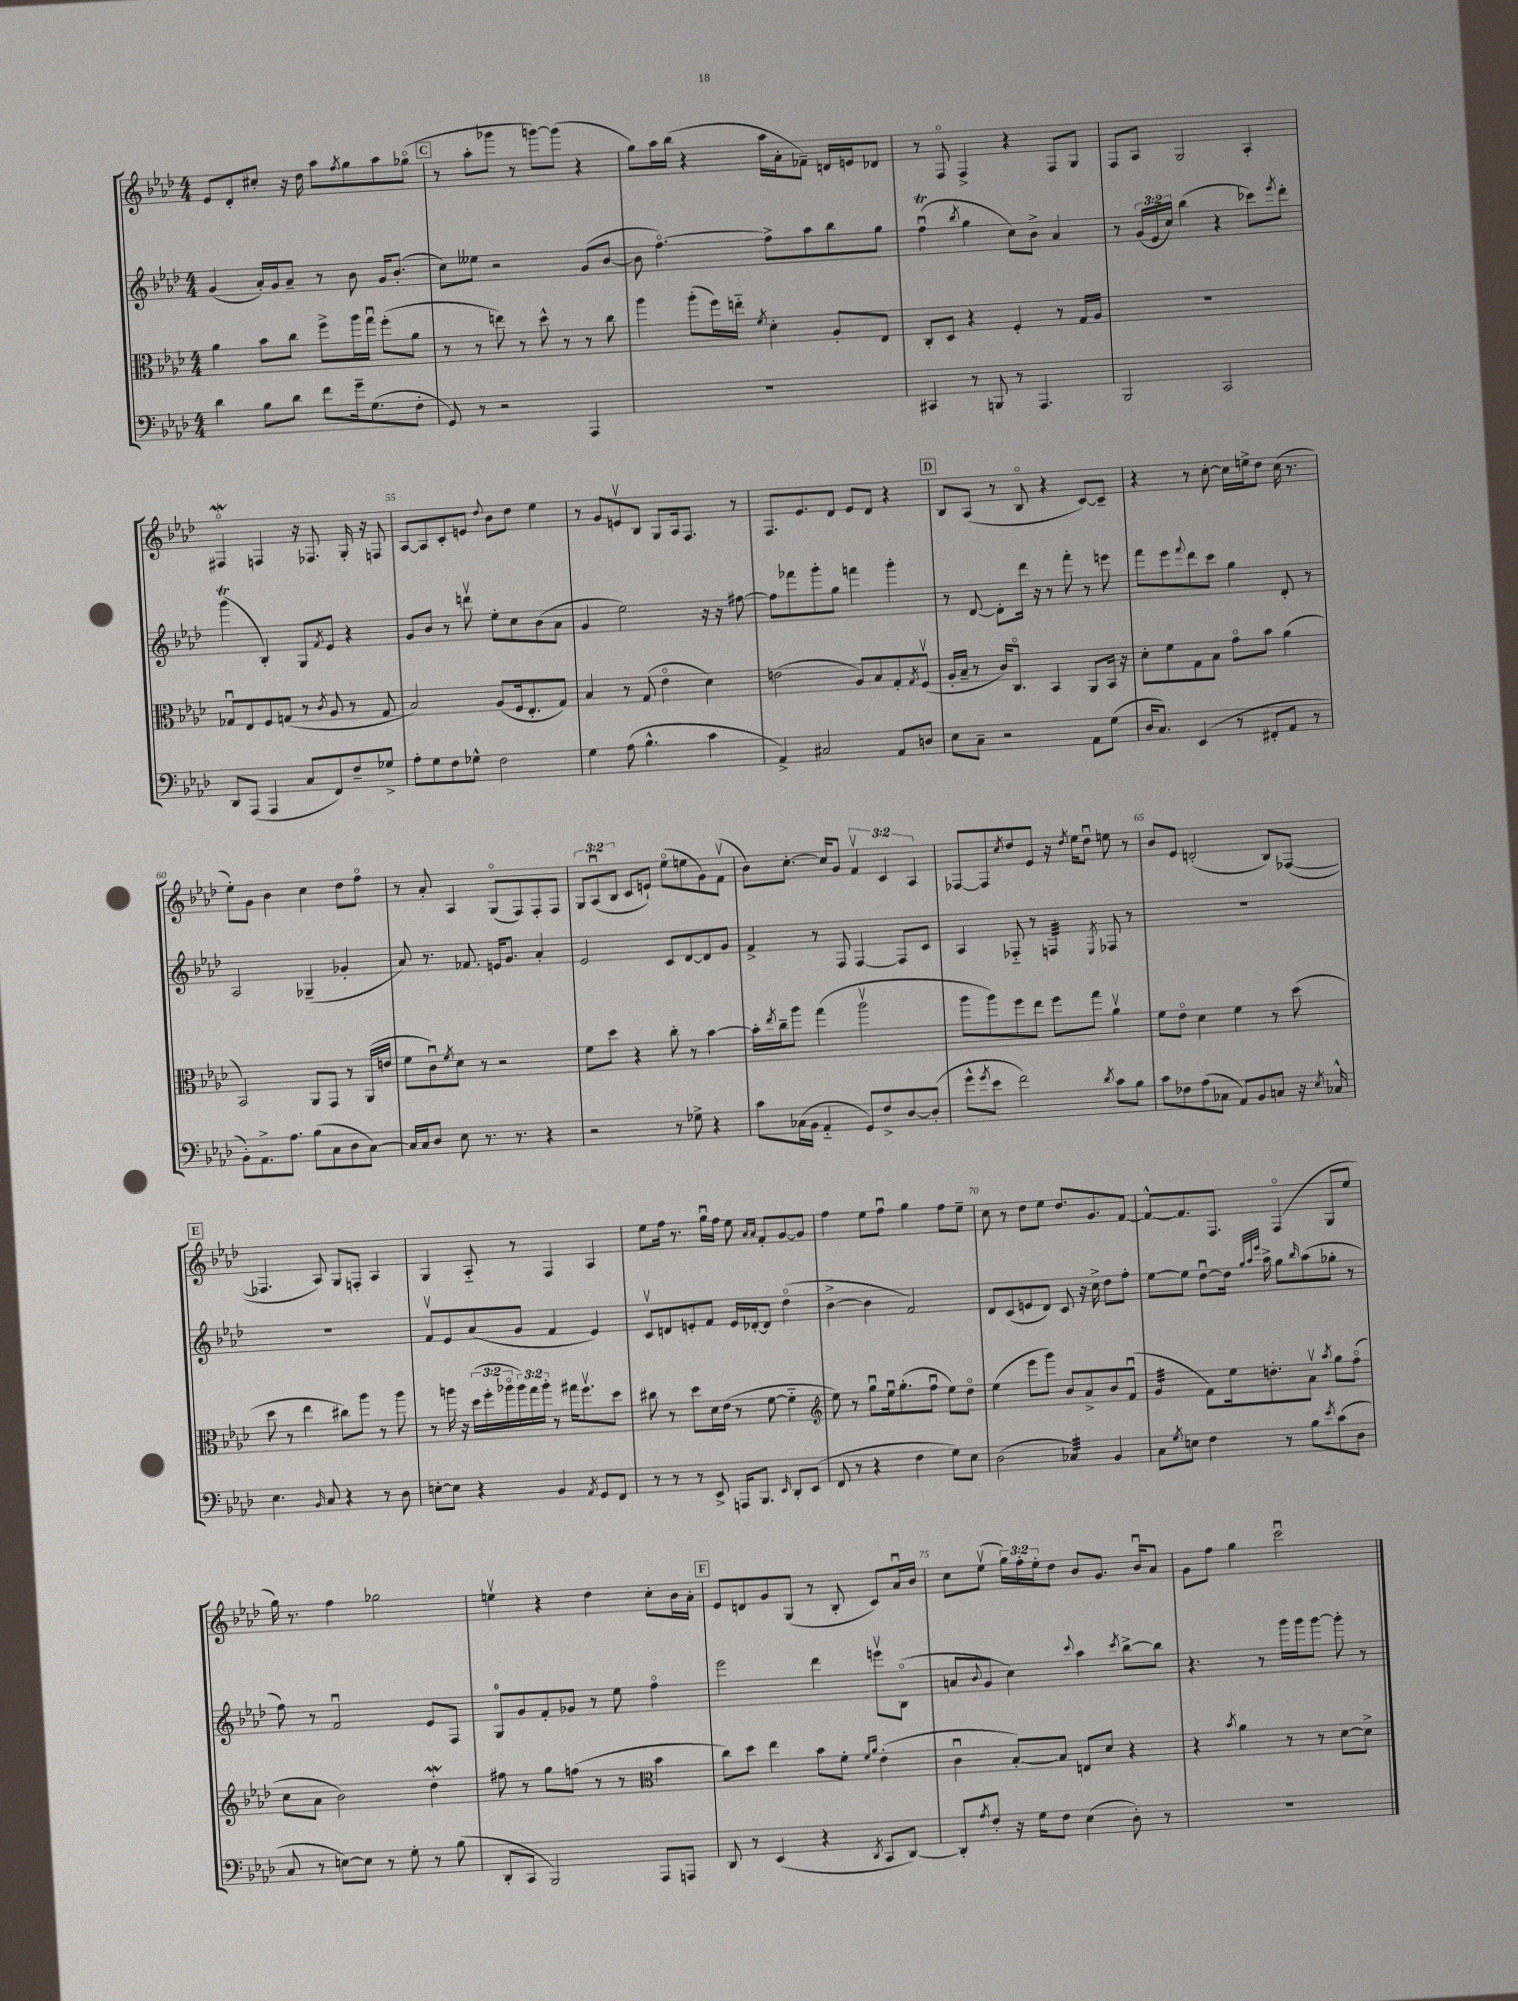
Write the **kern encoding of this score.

**kern	**kern	**kern	**kern
*staff4	*staff3	*staff2	*staff1
*clefF4	*clefC3	*clefG2	*clefG2
*k[b-e-a-d-]	*k[b-e-a-d-]	*k[b-e-a-d-]	*k[b-e-a-d-]
*M4/4	*M4/4	*M4/4	*M4/4
4d-\	4a-\	(4g/	8e-/L
.	.	.	8d-'/
8B-\L	8b-\L	16a-'/LL)	8cc#'/J
.	.	16g/J	.
8d-\J	8cc\J	8a-~/J	16r
.	.	.	16dd-\
8f\L	8ff^\L	8r	8aa-\L
.	.	.	8qff/
16g~\k	16aa-\L	8b-\	8gg\
(8.G\	16ggu\JJ	.	.
.	(8ff'\L	16g/LK	8aa-\
.	.	(8.b-'/J	.
8F'\J	8a-\J	.	(8gg-o\J
=	=	=	=
8GG/)	8r	8cc\L)	8r
8r	8r	8ee--\J	8aa-'\L
2r	8ee\)	2r	8ggg-\J
.	8r	.	8r
.	8dd-^^\	.	[8ggg\L)
.	8r	.	(8ggg\]J
4AAA-/	8r	(8g/L	4r
.	8cc\	[8b-/J	.
=	=	=	=
1r	4aa-\	8b-\]	8gg\L)
.	.	[4.ffo\)	16aa-\L
.	.	.	(16bb-\JJ
.	(8aa-'\L	.	4r
.	16ff\L)	.	.
.	16ee'~\JJ	.	.
.	8qf/	.	.
.	4d-'\	8ff^\]L	16aa-\LL
.	.	.	16a-'\J
.	.	8aa-\	8f-~\J)
.	8A-'/L	8bb-\	16d/LL
.	.	.	16e/J
.	8E-/J	8gg\J	8d-/J
=	=	=	=
4CC#/	8C'/L	(4ffu\	8r
.	8D-/J	.	8Fo/
.	.	8qbb-/	.
8r	4r	4gg\	4F^/
8BBB/	.	.	.
8r	4F'/	8cc\L)	4r
4.AAA-/	.	8b-^\J	.
.	8r	4a-/	8F/L
.	16G/LL	.	8G/J
.	16A-/JJ	.	.
=	=	=	=
2BBB-/	1r	8r	8F/L
.	.	(24g/LL	8A-/J
.	.	24e-/	.
.	.	24cc/JJ)	.
.	.	(4bb-\	2G/
2CC/	.	4r	.
.	.	8ccc-\L)	4A-'/
.	.	8qeee-/	.
.	.	8ddd-'\J	.
=	=	=	=
8DD-/L	8G-u/L	(4ggg\	4F#o/
(8AAA-/J	8E-/	.	.
4AAA-/	8F/	4B-'/)	4F/
.	(8G/J	.	.
8C/L	8r	8G/L	16r
.	.	.	8.F-/
.	8qc/	8qf/	.
8FF/)	8A-/	8e-/J	.
8F~/	8r	4r	16G'/
.	.	.	16r
8G-^/J	8G/	.	8F/
=	=	=	=
8A-'\L	2B-/)	8g/L	[8A-/L
8G\	.	8b-/J	8A-/]
8F\	.	8r	8c'/
8G-^^\J	.	8dddv\	8e/J
.	.	.	8qqdd-/
2F\	(8A-/L	8ee-'\L	8b-\L
.	16F/k	8cc\	8dd-\J
.	8.E-'/	.	.
.	.	(8b-\	4ee-\
.	8G/J)	8a-\J	.
=	=	=	=
4G\	4B-/	4g/	8r
.	.	.	8g/L
(8A-\	8r	2ee-\)	8ev/
4.B-^^\	(8G/	.	8B-/J
.	4e-o\	.	8G/L
.	.	.	16A-/k
.	.	.	8.F/J
4c\	4d-\)	16r	.
.	.	16r	.
.	.	[8ff#\	8r
=	=	=	=
4AA-^/)	(2e\	8ff#\]L	8.F/L
.	.	8fff-\	.
.	.	.	8.e-/
2C#/	.	8ggg'\	.
.	.	8gg\J	8d-/J
.	8A-/L)	4fff\	8e-/L
.	8B-/	.	8d-/J
8AA-/L	8G'/	4ggg'\	4r
.	8qG/	.	.
8D/J	(8Fv/J	.	.
=	=	=	=
8E-\L	16A-'/LL	8r	8B-/L
.	16B-~/JJ	.	.
8C~\J	8r	[8d-/	(8A-/J
2r	16c/LK)	8d-'\]L	8r
.	8.Co/J	.	.
.	.	16ddd-\Jk	8B-o/
.	.	16r	.
.	4BB-/	8r	4r
.	.	8fff'\	.
8AA-\L	8AA-/L	8r	[8c/L)
(8G\J	16BB-/Jk	8eee\	8c~/]J
.	16r	.	.
=	=	=	=
16D-/LK	8d-'\L	8fff\L	4r
8.C/J)	.	.	.
.	8f\	8eee-\	.
.	.	8qqfff/	.
(4EE-/	8G\	8ddd-\	8r
.	8B-\J	8ccc\J	[8cc'\
8r	8go\L	4gg\	16cc\]LL
.	.	.	16ee^\J
8FF#'/L	8b-\J	.	8dd-\J
8AA-/J	(4a-\	8d-'/	(16cc\
.	.	.	8.r
8r	.	8r	.
=	=	=	=
8BB-'\L)	2BB-/)	2A-/	8ee-'\L)
8.AA-^\	.	.	8g\J
.	.	.	4b-\
8.A-\J	.	.	.
(8B-\L	8AA-/L	(4G-~/	4cc\
8C\	8GG/J	.	.
8D-\	8r	4g-'/	8dd-\L
[8C\J)	(16AA-/LL	.	8ffo\J
.	16e/JJ	.	.
=	=	=	=
16C/]LL	8f\L	8a-/)	8r
16C/J	.	.	.
8D-/J	8cu\)	8.r	8a-'/
.	8qf/	.	.
8E-\	8d-\J	.	4A-/
.	.	8.f-/	.
8.r	8r	.	.
.	2r	16e/LK	(8Go/L
8.r	.	8.g/J	.
.	.	.	8F/)
4r	.	4a-'/	8F'/
.	.	.	8F/J
=	=	=	=
2r	8f\L	2e-/	12G/L
.	.	.	(12A-u/
.	8dd-\J	.	.
.	.	.	12B-/J
.	4r	.	8c/L
.	.	.	8e`/J)
8r	8cc'\	8c/L	(8ee-o\L
8G-^\	8r	[8d-/	8ee\
4r	[4b-\	8d-/]	8g\)
.	.	8g/J	(8fv\J
=	=	=	=
8c\L	16b-'\]LL	4f^/	8b-\L)
.	8qee-/	.	.
.	16cc~\J	.	.
(16C-\L	8aa-\J	.	[8.cc'\J
16BB-\JJ	.	.	.
4AA-'~/	(4gg\	8r	.
.	.	.	16cc/]LK
.	.	8F/	8g/J
8GG/L)	2aa-v\	[4F/	6fv/
8F^/	.	.	.
.	.	.	6c/
[8D-/	.	8F/]L	.
.	.	.	6A-/
(8D-'/]J	.	8c/J	.
=	=	=	=
8g^^\L	8aa-\L	4A-/	[8F-/L
8qg/	.	.	.
8e-\J	8aa-\)	.	8F-/]
.	.	.	8qcc/
2f\)	8ff\	8F-'~/	8dd-/
.	8ee-\J	8r	8e-/J
.	8ff\L	4F/	16r
.	.	.	8qdd-/
.	.	.	16ee-\LK
.	8gg\J	.	8dd-u\J
8qd-/	.	8qE-/	.
8c\L	4a-v\	8F-/	8ee\
8B-\J	.	8r	8r
=	=	=	=
8c\L	8f\L	1r	8b-/L
8F-\	8e-o\J	.	8e-/J
(8A-\	4d-\	.	(2d'/
8C-\J	.	.	.
8AA-/L)	4f\	.	.
8BB-/	.	.	.
8C/J	8r	.	8B-/L)
16r	(8dd-\	.	([8F-/J
8qE-/	.	.	.
16C-^^/	.	.	.
=	=	=	=
4.E-\	8dd-\	1r	4.F-/]
.	8r	.	.
.	4ee-\	.	.
16qqBB-/	.	.	.
8C/	.	.	8A-/)
4r	8cc#\L)	.	8G/L
.	8aa-\J	.	8F'/J
8r	8r	.	4A-/
8D-\	8aa-\	.	.
=	=	=	=
[8E'\L	8r	8fv/L	4G/
8E\]J	16aa\	8e-/	.
.	16r	.	.
4r	(24dd-\LL	(8a-/	8A-'~/
.	24ff'\	.	.
.	24aa-o\	.	.
.	24aa-\)	8g/J	8r
.	24gg\	.	.
.	24aa-'\JJ	.	.
4BB-/	8r	4f/	4F/
.	16gg#\LK	.	.
.	8.ffv\	.	.
8qAA-/	.	.	.
8GG/L	.	4e-/)	4A-/
8FF/J	8dd-\J	.	.
=	=	=	=
8r	8cc#\	8cv/L	8ee-\L
8r	8r	8d/	16ff\Jk
.	.	.	8.r
8r	8dd-\L	8e'/	.
8EE-^/	16d-\L	8f/J	16ggu\LL
.	(16e-\JJ	.	16ff\JJ
16AAA/LK	8r	16e/LL	8ee-\
8.BBB-/J	.	[16d-'/J	.
.	.	.	16qqa-/LL
.	.	.	16qqa-/JJ
.	[8f\	8d-/]J	8f'/L
16qqEE-/	.	.	.
8DD-'/L	4f'~\]	(4dd-o\	[8g/
(8EE-/J	.	.	8g/]J
=	=	=	=
*	*clefG2	*	*
8FF/	8ee-\)	[4b-^\	4ff\
8r	8r	.	.
4r	8ggu\L	4b-\]	8ee-\L
.	16ee-u\k	.	8ffu\J
.	(8.gg'\	.	.
4F\	.	2f/)	4gg\
.	8ffu\J	.	.
8G\L)	8ee-\L)	.	8ff\L
8E-\J	8dd-o\J	.	8ee-~\J
=	=	=	=
(2D-\	(4ee-\	8d-/L	8cc\
.	.	(8c/	8r
.	8eee-\L	8e/	8dd-\L
.	8ggg\J)	8d-/J)	8ee-\J
4C-/)	8b-/L	8c/	8.dd-/L
.	8a-^/	16r	.
.	.	16cc^\	8.g/
4BB-/	8b-/	8dd-\L	.
.	(8fu/J	8ff'\J	[8f/J
=	=	=	=
8C\L	4g/	[8ee-\L	8f^^/_L
8qG/	.	.	.
8E\J	.	8ee-\]J	8.f/]
4F\	8f\L)	[8dd-u\L	.
.	.	.	8.F/J
.	16ee-\k	16dd-\]Jk	.
.	.	32qqgg/LLL	.
.	.	32qqaa-/	.
.	.	32qqeee-/JJJ	.
.	8.dd'\	16aa-^\	.
8r	.	8gg\L	(4Fo/
.	.	16qqbb-/	.
8B-\L	8a-v\J	(8aa-\	.
8qe-/	8qaa-/	.	.
(8c\	8gg\L	8gg-'\J	8G/L
8D-\J	(8ffo\J	8r	8ee-/J
=	=	=	=
8C/	8cc\L	8ff\)	16gg\)
.	.	.	8.r
8r	8a-\J	8r	.
[8E\L)	2b-\)	2fu/	4ff\
8E\]J	.	.	.
8r	.	.	2gg-\
8G'\	.	.	.
8r	4dd-'\	8e-/L	.
(8B-\	.	8F/J	.
=	=	=	=
8DD-'/L	8ff#\	8G/L	4eev\
8CC/J	8r	8g/	.
2BBB-/)	8gg\L	8f'/	4r
.	(8ff\J	8g-/J	.
.	8r	8r	4dd-\
.	8r	8ee-\	.
*	*clefC3	*	*
8AAA-/L	4b-\	4ffo\	8cc'\L
8AAA/J	.	.	16b-\L
.	.	.	16a-'\JJ
=	=	=	=
8DD-/	8cc\L)	2eee-\	8e-/L
8r	8dd-\J	.	8d/
(4EE-/	4ee-\	.	8g/
.	.	.	(8G/J
4r	8b-\L	4ddd-\	8r
.	8f'\J	.	8B-'/
.	16qqf/LL	.	.
8qDD-/	16qqa-/JJ	.	.
8CC/L	(4e-'\	8eeev\L	8c/L)
[8DD-/J)	.	(8B-o\J	16a-u/L
.	.	.	16b-/JJ
=	=	=	=
8DD-'/]L	4cu\	8a/L	8cc\L
8qA-/	.	8qqb-/	.
8F'/J	.	8g/J	(8ee-v\J
16r	[8B-'/L)	4cc\)	24gg\LL)
.	.	.	24ff'\
16G\LK	.	.	.
.	.	.	24ee-'\J
8F\J	8B-/]J	.	8dd-\J
.	.	8qqccc/	.
(4E-\	8E/L	4aa-\	8b-/L
.	8d-/J	.	8.g/J
.	.	8qccc/	.
8D-'\)	4r	[8bb-^\L	.
.	.	.	16b-u/LK
8r	.	8bb-\]J	8a-/J
=	=	=	=
1r	4r	4.r	8g\L
.	.	.	8ff\J
.	8qb-/	.	.
.	4a-\	.	4gg\
.	.	8r	.
.	8r	16ggg\LL	2cccu\
.	.	16ggg\J	.
.	8r	[8ggg\J	.
.	[8d-\L	8ggg'\]	.
.	8d-^\]J	8r	.
==	==	==	==
*-	*-	*-	*-
